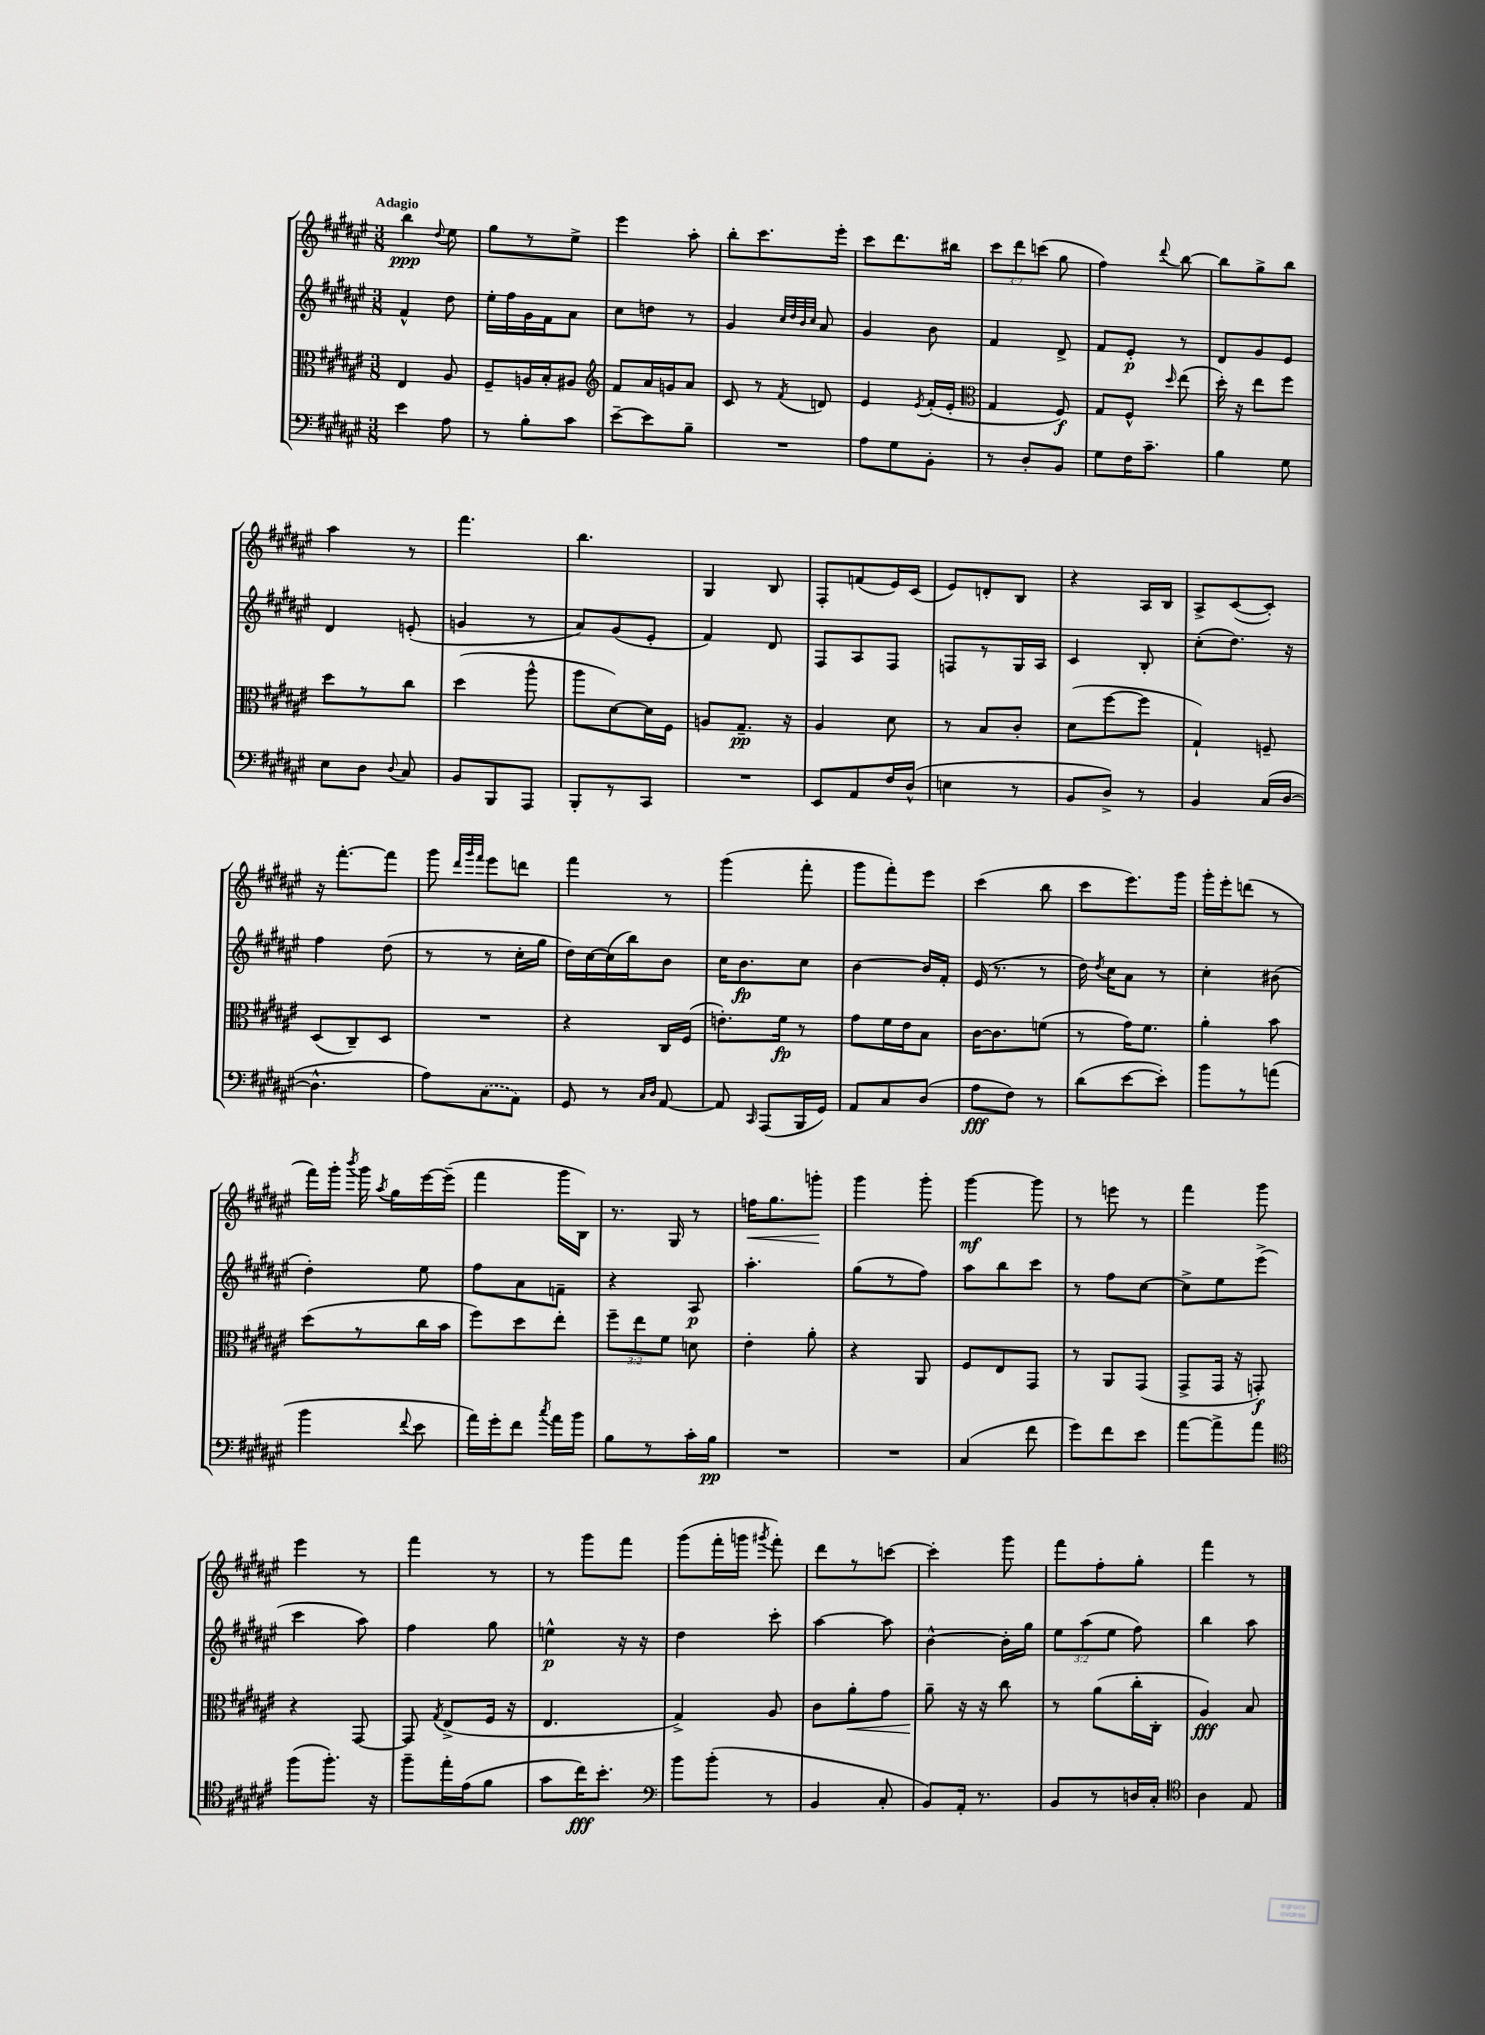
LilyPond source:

<<
\new StaffGroup <<
\new Staff = "s0" {
    \clef treble \key fis \major \numericTimeSignature \time 3/8 \override Staff.TupletNumber.text = #tuplet-number::calc-fraction-text \tempo "Adagio"
    \autoBeamOff b''4\ppp \appoggiatura { dis''8 } eis''8 |
    gis''8[ r8 eis''8]-> |
    eis'''4 ais''8-. |
    b''8[-. cis'''8. eis'''16]-. |
    cis'''8[ dis'''8. bis''16] |
    \tuplet 3/2 { cis'''8[ dis'''8 c'''8]( } gis''8 |
    fis''4) \appoggiatura { dis'''8 } b''8~ |
    b''8[ gis''8-> b''8] |
    ais''4 r8 |
    fis'''4. |
    b''4. |
    gis4 b8 |
    fis8[-. f'8( eis'16) cis'16]( |
    eis'8[) d'8-. b8] |
    r4 ais16[ b16] |
    ais8[-> cis'8~( cis'8]-.) |
    r16 fis'''8.[~-. fis'''8] |
    gis'''8 \grace { dis'''32[ gis'''32 fis'''32] } eis'''8[ d'''8] |
    fis'''4 r8 |
    gis'''4( fis'''8-. |
    gis'''8[ fis'''8-.) eis'''8] |
    cis'''4( b''8 |
    cis'''8[ eis'''8.) gis'''16] |
    gis'''16[-. eis'''16-. d'''8]( r8 |
    fis'''16[) gis'''16]-. \acciaccatura { b'''8 } gis'''16 \acciaccatura { ais''8 } gis''16[ eis'''16~ eis'''16]--( |
    fis'''4 gis'''16[ b16]) |
    r8. gis16 r8 |
    f''16[\< gis''8. g'''8]-.\! |
    gis'''4 gis'''8-. |
    gis'''4~\mf gis'''8 |
    r8 e'''8 r8 |
    fis'''4 gis'''8 |
    eis'''4 r8 |
    fis'''4 r8 |
    r8 gis'''8[ fis'''8] |
    gis'''8[( fis'''16-. g'''16] \acciaccatura { gis'''8 } fis'''8-.) |
    dis'''8[ r8 c'''8]~ |
    c'''4-. gis'''8 |
    fis'''8[ fis''8-. gis''8]-. |
    fis'''4 r8 \bar "|." |
}
\new Staff = "s1" {
    \clef treble \key fis \major \numericTimeSignature \time 3/8 \override Staff.TupletNumber.text = #tuplet-number::calc-fraction-text
    \autoBeamOff fis'4-^ dis''8 |
    eis''16[-. fis''16 gis'16 fis'16 ais'8] |
    cis''8[ d''8] r8 |
    gis'4 \grace { cis''32[ dis''32 b'32 cis''32] } ais'8 |
    gis'4 b'8 |
    fis'4 dis'8-> |
    fis'8[ eis'8]-.\p r8 |
    dis'8[ gis'8 eis'8] |
    dis'4 e'8-.( |
    g'4 r8 |
    ais'8[) gis'8( eis'8]-. |
    fis'4) dis'8 |
    fis8[ ais8 fis8] |
    f8[ r8 gis16 ais16] |
    cis'4 b8-. |
    cis''8[-.( dis''8.]) r16 |
    fis''4 dis''8( |
    r8 r8 cis''16[-. gis''16] |
    dis''16[) cis''16~ cis''16( b''16) b'8] |
    cis''16[ b'8.\fp cis''8] |
    b'4~ b'16[ fis'16]-. |
    eis'16( r8. r8 |
    dis''16) \acciaccatura { dis''8 } cis''16[ ais'8] r8 |
    cis''4-. bis'8( |
    dis''4-.) eis''8 |
    fis''8[ ais'8 f'8]-- |
    r4 ais8\p |
    ais''4.-. |
    gis''8[( r8 fis''8]) |
    ais''8[ b''8 cis'''8] |
    r8 fis''8[ cis''8]~ |
    cis''8[-> eis''8 eis'''8]->( |
    cis'''4 ais''8) |
    fis''4 gis''8 |
    e''4-^\p r16 r16 |
    dis''4 cis'''8-. |
    ais''4~ ais''8 |
    b'4~-^ b'16[-. gis''16] |
    \tuplet 3/2 { eis''8[ ais''8( eis''8] } fis''8) |
    b''4 ais''8 \bar "|." |
}
\new Staff = "s2" {
    \clef alto \key fis \major \numericTimeSignature \time 3/8 \override Staff.TupletNumber.text = #tuplet-number::calc-fraction-text
    \autoBeamOff eis4 ais8 |
    fis8[-- a16 b16-. ais8] |
    \clef treble fis'8[ ais'16 g'16 ais'8] |
    cis'8 r8 \acciaccatura { fis'8 } d'8 |
    eis'4 \acciaccatura { eis'8 } fis'16[-.( eis'16]-. |
    \clef alto gis4 fis8\f) |
    gis8[ fis8]-^ \grace { dis''16 } eis''8( |
    dis''16-.) r16 eis''8[ fis''8] |
    dis''8[ r8 cis''8] |
    dis''4( ais''8-^ |
    ais''8[ dis'8~) dis'16 fis16] |
    a8[ gis8.]--\pp r16 |
    ais4 dis'8 |
    r8 b8[ cis'8]-. |
    dis'8[( fis''8~ fis''8] |
    gis4-!) f8-- |
    dis8[( cis8--) dis8] |
    R4. |
    r4 cis16[ fis16]( |
    e'8.[-.) fis'16]\fp r8 |
    gis'8[ fis'16 eis'16 b8] |
    cis'16[~ cis'8. f'8]( |
    r8 gis'16[) fis'8.] |
    ais'4-. b'8 |
    dis''8[( r8 cis''16 b'16] |
    fis''8[) dis''8 eis''8]-. |
    \tuplet 3/2 { fis''8[-- eis''8 fis'8] } d'8 |
    eis'4-. ais'8-. |
    r4 ais,8 |
    fis8[ eis8 gis,8] |
    r8 ais,8[ gis,8]( |
    gis,8[-> gis,16] r16 g,8-.\f) |
    r4 gis,8~ |
    gis,8 \acciaccatura { gis8 } eis8[->( fis16] r16 |
    eis4. |
    gis4->) ais8 |
    cis'8[ ais'8-.\< gis'8] |
    ais'8--\! r16 r16 cis''8 |
    r8 ais'8[( cis''16-. cis16]-. |
    ais4\fff) b8 \bar "|." |
}
\new Staff = "s3" {
    \clef bass \key fis \major \numericTimeSignature \time 3/8
    \autoBeamOff eis'4 ais8 |
    r8 b8[-. cis'8] |
    eis'8[~-- eis'8 b8]-- |
    R4. |
    ais8[ gis8 b,8]-. |
    r8 dis8[-. b,8] |
    gis8[ fis16 cis'8.]-- |
    b4 gis8 |
    eis8[ dis8] \appoggiatura { dis8 } cis8 |
    b,8[ b,,8 ais,,8] |
    b,,8[-. r8 cis,8] |
    R4. |
    eis,8[ ais,8 fis16 dis16]-^( |
    e4 r8 |
    b,8[ dis8]->) r8 |
    b,4 cis16[( dis16]~ |
    dis4.-^ |
    ais8[) \once \slurDashed cis8( ais,8]) |
    gis,8 r8 \grace { cis16[ dis16] } ais,8~ |
    ais,8 \grace { cis,16 } ais,,8[( b,,16 gis,16]) |
    ais,8[ cis8 dis8]( |
    ais8[\fff fis8]) r8 |
    dis'8[( eis'8~ eis'8]-.) |
    b'8[ r8 a'8]( |
    b'4 \appoggiatura { fis'8 } eis'8 |
    ais'16[) gis'16-. fis'8] \acciaccatura { cis''8 } ais'16[ b'16] |
    b8[ r8 cis'16-. b16]\pp |
    R4. |
    R4. |
    cis4( fis'8 |
    gis'8[) fis'8 eis'8] |
    ais'8[~ ais'8-> ais'8] |
    \clef tenor fis''8[( fis''8.]-.) r16 |
    fis''8[-- eis''16-. eis'16( fis'8] |
    gis'8[ cis''16\fff) b'8.]-. |
    \clef bass b'8[ b'8]-.( r8 |
    b,4 cis8-. |
    b,8[) ais,16]-. r8. |
    b,8[ r8 d16 cis16]-. |
    \clef tenor ais4 eis8 \bar "|." |
}
>>
>>
\layout { \context { \Score \remove "Bar_number_engraver" } }
